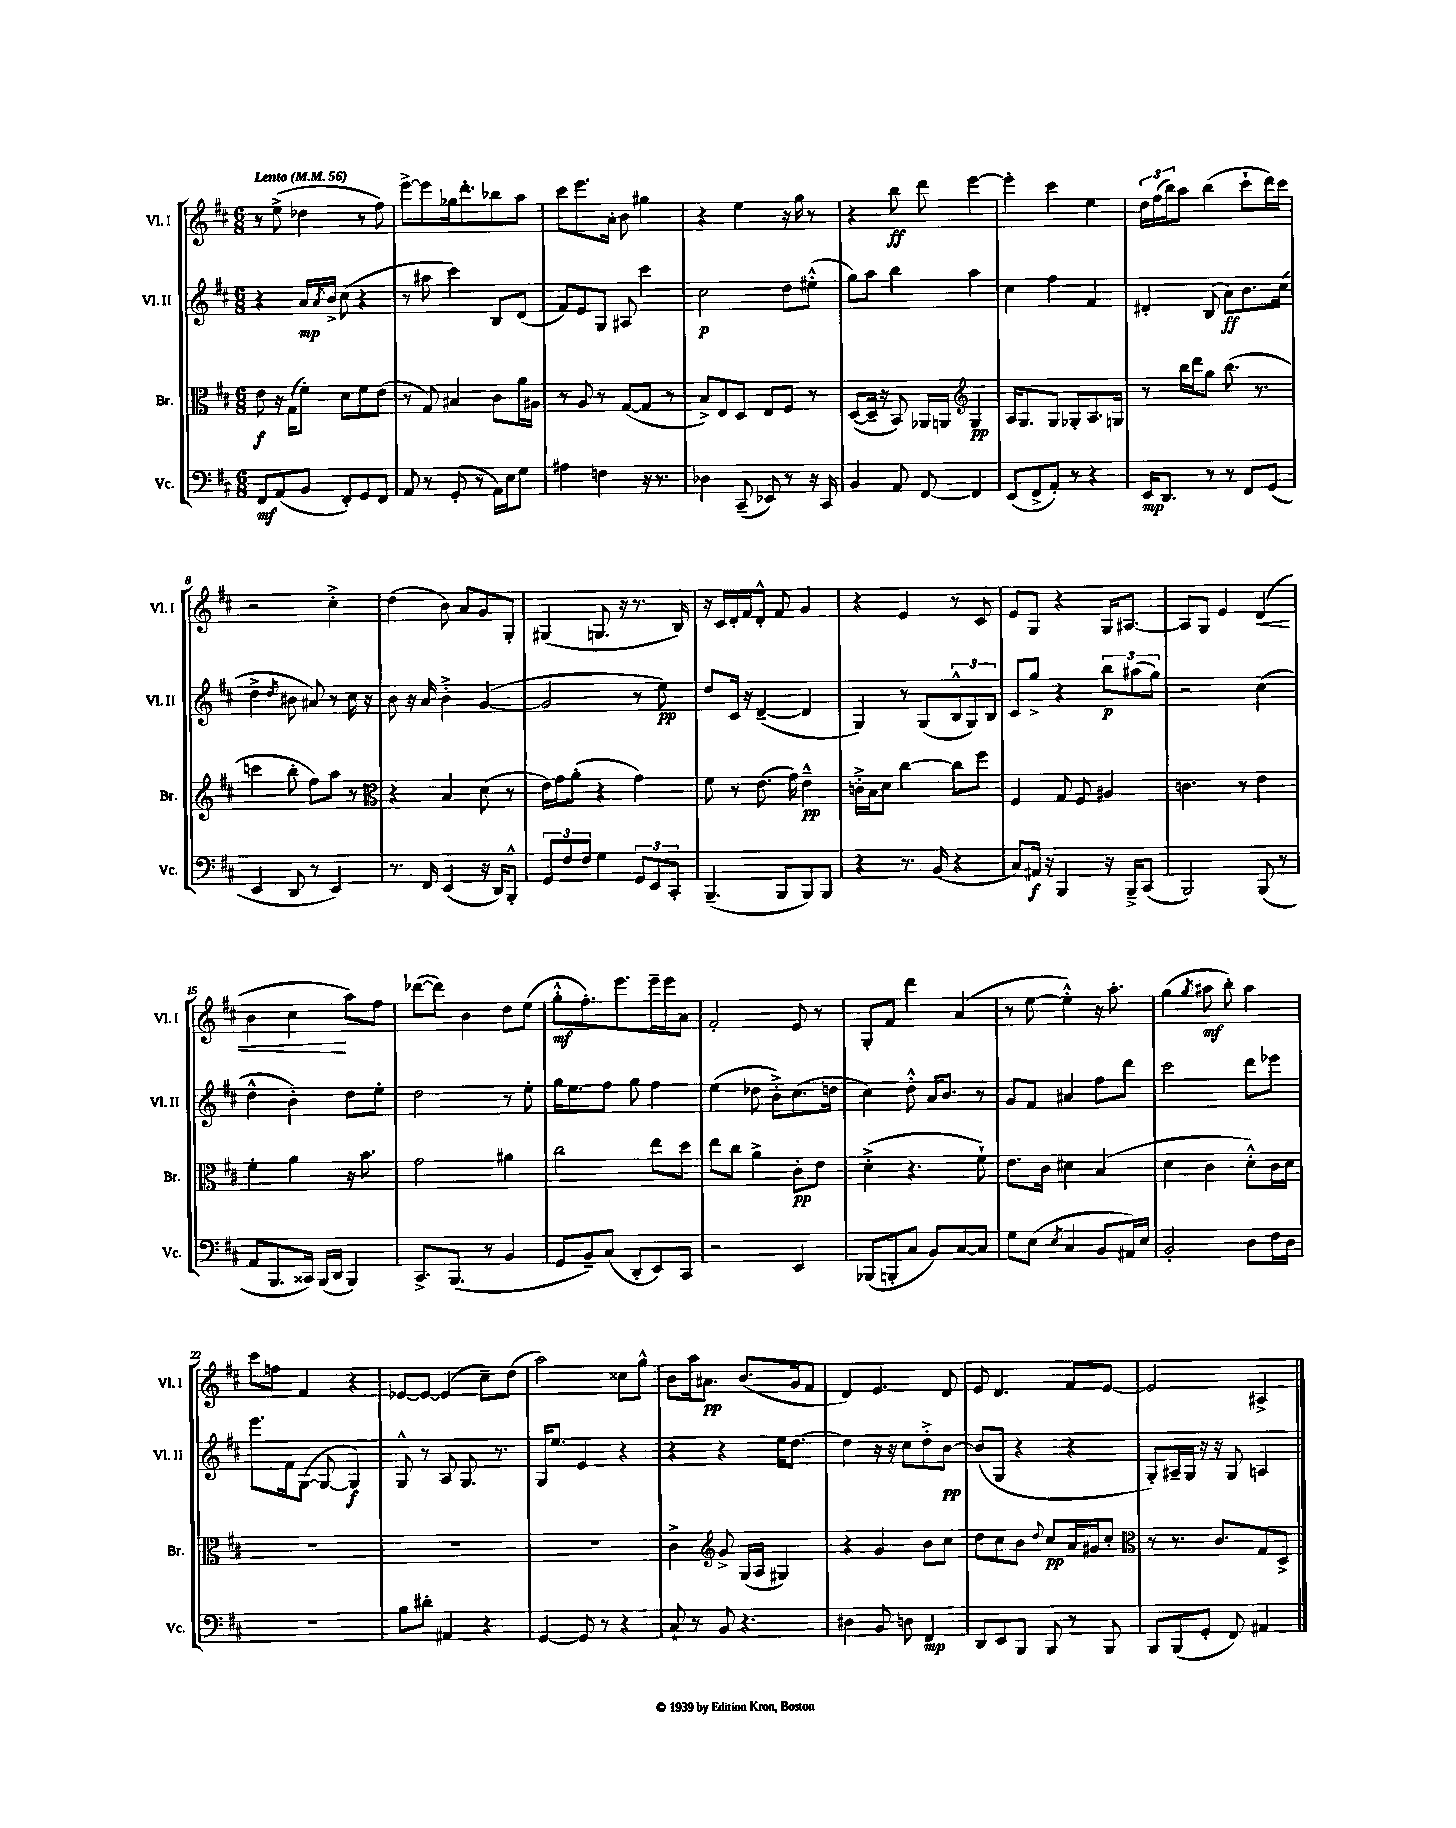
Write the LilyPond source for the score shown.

<<
\new StaffGroup <<
\new Staff = "s0" \with { instrumentName = "Vl. I" shortInstrumentName = "Vl. I" } {
    \clef treble \key d \major \numericTimeSignature \time 6/8 \tempo "Lento" 4 = 56
    r8 e''8->( des''4 r8 fis''8) |
    e'''8~-> e'''8 ges''16 d'''8.-. bes''8 a''8 |
    cis'''8 e'''8. a'16-. b'8 gis''4 |
    r4 e''4 r16 g''16 r8 |
    r4 b''8\ff d'''8 e'''4~ |
    e'''4-. cis'''4 e''4 |
    \tuplet 3/2 { d''16 fis''16( b''16) } a''8 b''4( cis'''8-! d'''16) cis'''16 |
    r2 cis''4-.-> |
    d''4( b'8) a'8 g'8 g8-. |
    gis4( g8. r16 r8. b16) |
    r16 cis'16 d'16-. fis'16 d'8-.-^ fis'8 g'4 |
    r4 e'4 r8 cis'8 |
    e'8 g8 r4 g16 ais8.~ |
    ais8 g8 e'4 d'4\<( |
    b'4 cis''4\! a''8) fis''8 |
    des'''8~( des'''8) b'4 d''8 e''8( |
    g''8-.-^\mf fis''8.-.) e'''8. e'''16-- e'''16 a'8 |
    fis'2-. e'8 r8 |
    g8-. fis'8 d'''4 a'4( |
    r8 e''8~ e''4-.-^) r16 a''8.-. |
    g''4( \acciaccatura { g''8 } ais''8\mf b''8-.) ais''4 |
    cis'''8 f''8 fis'4 r4 |
    ees'8~ ees'8~ ees'4( cis''8--) d''8( |
    a''2) cisis''8 g''8-^ |
    b'8 a''16 ais'8.\pp b'8.( g'16 fis'8 |
    d'4) e'4. d'8 |
    e'8 d'4. fis'8 e'8~ |
    e'2 ais4-> \bar "|." |
}
\new Staff = "s1" \with { instrumentName = "Vl. II" shortInstrumentName = "Vl. II" } {
    \clef treble \key d \major \numericTimeSignature \time 6/8
    r4 a'16\mp \acciaccatura { a'8 } b'16-> cis''8( r4 |
    r8 ais''8 cis'''4) b8 d'8( |
    fis'8) e'8 g8 ais8 cis'''4 |
    cis''2\p d''8 eis''8-.-^( |
    g''8) a''8 b''4 a''4 |
    cis''4 fis''4 fis'4 |
    dis'4-. b8( a'8\ff) b'8. cis''16( |
    d''4-> \acciaccatura { d''8 } bis'8 ais'8) r8 cis''16 r16 |
    b'8 r16 a'16 b'4-.-> g'4~( |
    g'2 r8 e''8\pp) |
    d''8 cis'16 r16 d'4~--( d'4 |
    g4) r8 g8( \tuplet 3/2 { b8-^ g8) b8 } |
    cis'8 g''8-> r4 \tuplet 3/2 { b''8\p ais''8( g''8) } |
    r2 cis''4( |
    d''4-^ b'4-.) d''8 e''8-. |
    d''2 r8 e''8-. |
    g''16 e''8. fis''8 g''8 fis''4 |
    e''4( des''8 b'8-.->) cis''8.( d''16 |
    cis''4) d''8-.-^ a'16 b'8. r8 |
    g'8 fis'8 ais'4 fis''8 d'''8 |
    cis'''2 d'''8 ees'''8 |
    e'''8. fis'16 g8~( g8~ g4\f) |
    g8-^ r8 a8 g8. r8. |
    g16 e''8. e'4 r4 |
    r4 r4 e''16 d''8.~ |
    d''4 r16 r16 cis''8 d''8-.-> b'8~\pp |
    b'8( g8 r4 r4 |
    g8-.) ais16-- g16 r16 r16 g8 a4 \bar "|." |
}
\new Staff = "s2" \with { instrumentName = "Br." shortInstrumentName = "Br." } {
    \clef alto \key d \major \numericTimeSignature \time 6/8
    e'8\f r16 g16( fis'8-.) d'8 fis'8 e'8( |
    r8 g8) bis4 cis'8 a'16 ais16 |
    r8 a8 r8 g8~( g8 r8 |
    b8->) e8 d8 e8 fis8 r8 |
    d8~( d16-- r16 b,8) aes,16 a,16 \clef treble g4\pp |
    a16 g8. g8 ges8-. a8. g16 |
    r8 b''16 d'''16 g''8 b''8.( r8. |
    c'''4 b''8-. fis''8) a''8 r8 |
    \clef alto r4 b4 d'8( r8 |
    e'16) g'16 a'8-.( r4 g'4) |
    fis'8 r8 e'8.( g'16) e'4---^\pp |
    c'16-.-> b16 d'8 cis''4~ cis''8 fis''8 |
    fis4 g8 fis8 ais4 |
    c'4. r8 e'4 |
    fis'4-. a'4 r16 b'8. |
    g'2 ais'4 |
    cis''2 e''8 d''8 |
    e''8 cis''8 a'4-> cis'8-.\pp e'8 |
    d'4-.->( r4. fis'8-!) |
    e'8. cis'16 dis'4 b4( |
    d'4 cis'4 d'8-.-^) cis'16 d'16 |
    R2. |
    R2. |
    R2. |
    cis'4-> \clef treble g'8-> g16( a16 gis4) |
    r4 g'4 b'8 cis''8 |
    d''8 cis''8 b'8 \appoggiatura { d''8 } cis''8\pp a'16 gis'16 cis''8-. |
    \clef alto r8 r8. cis'8. g8 d8-> \bar "|." |
}
\new Staff = "s3" \with { instrumentName = "Vc." shortInstrumentName = "Vc." } {
    \clef bass \key d \major \numericTimeSignature \time 6/8
    fis,8\mf a,8( b,8 fis,8-.) g,8 fis,8 |
    a,8 r8 g,8-.( r8 a,16) e16 g8 |
    ais4 f4 r16 r8. |
    des4 cis,8--( ees,8) r8 r16 cis,16 |
    b,4 a,8 fis,8~ fis,4 |
    e,8( fis,8-> a,8-.) r8 r4 |
    e,16\mp d,8. r8 r8 fis,8 g,8( |
    e,4 d,8 r8 e,4) |
    r8. fis,16 e,4( r16 d,16) b,,8-.-^ |
    \tuplet 3/2 { g,8 fis8 fis8 } g4 \tuplet 3/2 { g,8 e,8 cis,8-. } |
    b,,4.--( b,,8 b,,8) b,,8 |
    r4 r8. b,16( r4 |
    cis8) ais,16\f r16 b,,4 r16 b,,16---> cis,8( |
    b,,2) b,,8( r8 |
    a,8 b,,8. cisis,16) b,,16( d,16 b,,4) |
    cis,8.-> b,,8.( r8 b,4 |
    g,8 b,8--) cis8( d,8-. e,8) cis,8 |
    r2 e,4 |
    bes,,8( b,,8-. cis8 b,8) cis8~ cis8 |
    g8 e8( \acciaccatura { e8 } cis4 b,8 ais,16) e16 |
    b,2-. d8 fis16 d16 |
    R2. |
    b8 dis'8-. ais,4 r4 |
    g,4~ g,8 r8 r4 |
    cis8-! r8 b,8 r4. |
    dis4 b,8 d8 fis,4\mp |
    d,8 e,8 b,,8 b,,8 r8 b,,8 |
    b,,8 b,,8( g,8-. fis,8) ais,4 \bar "|." |
}
>>
>>
